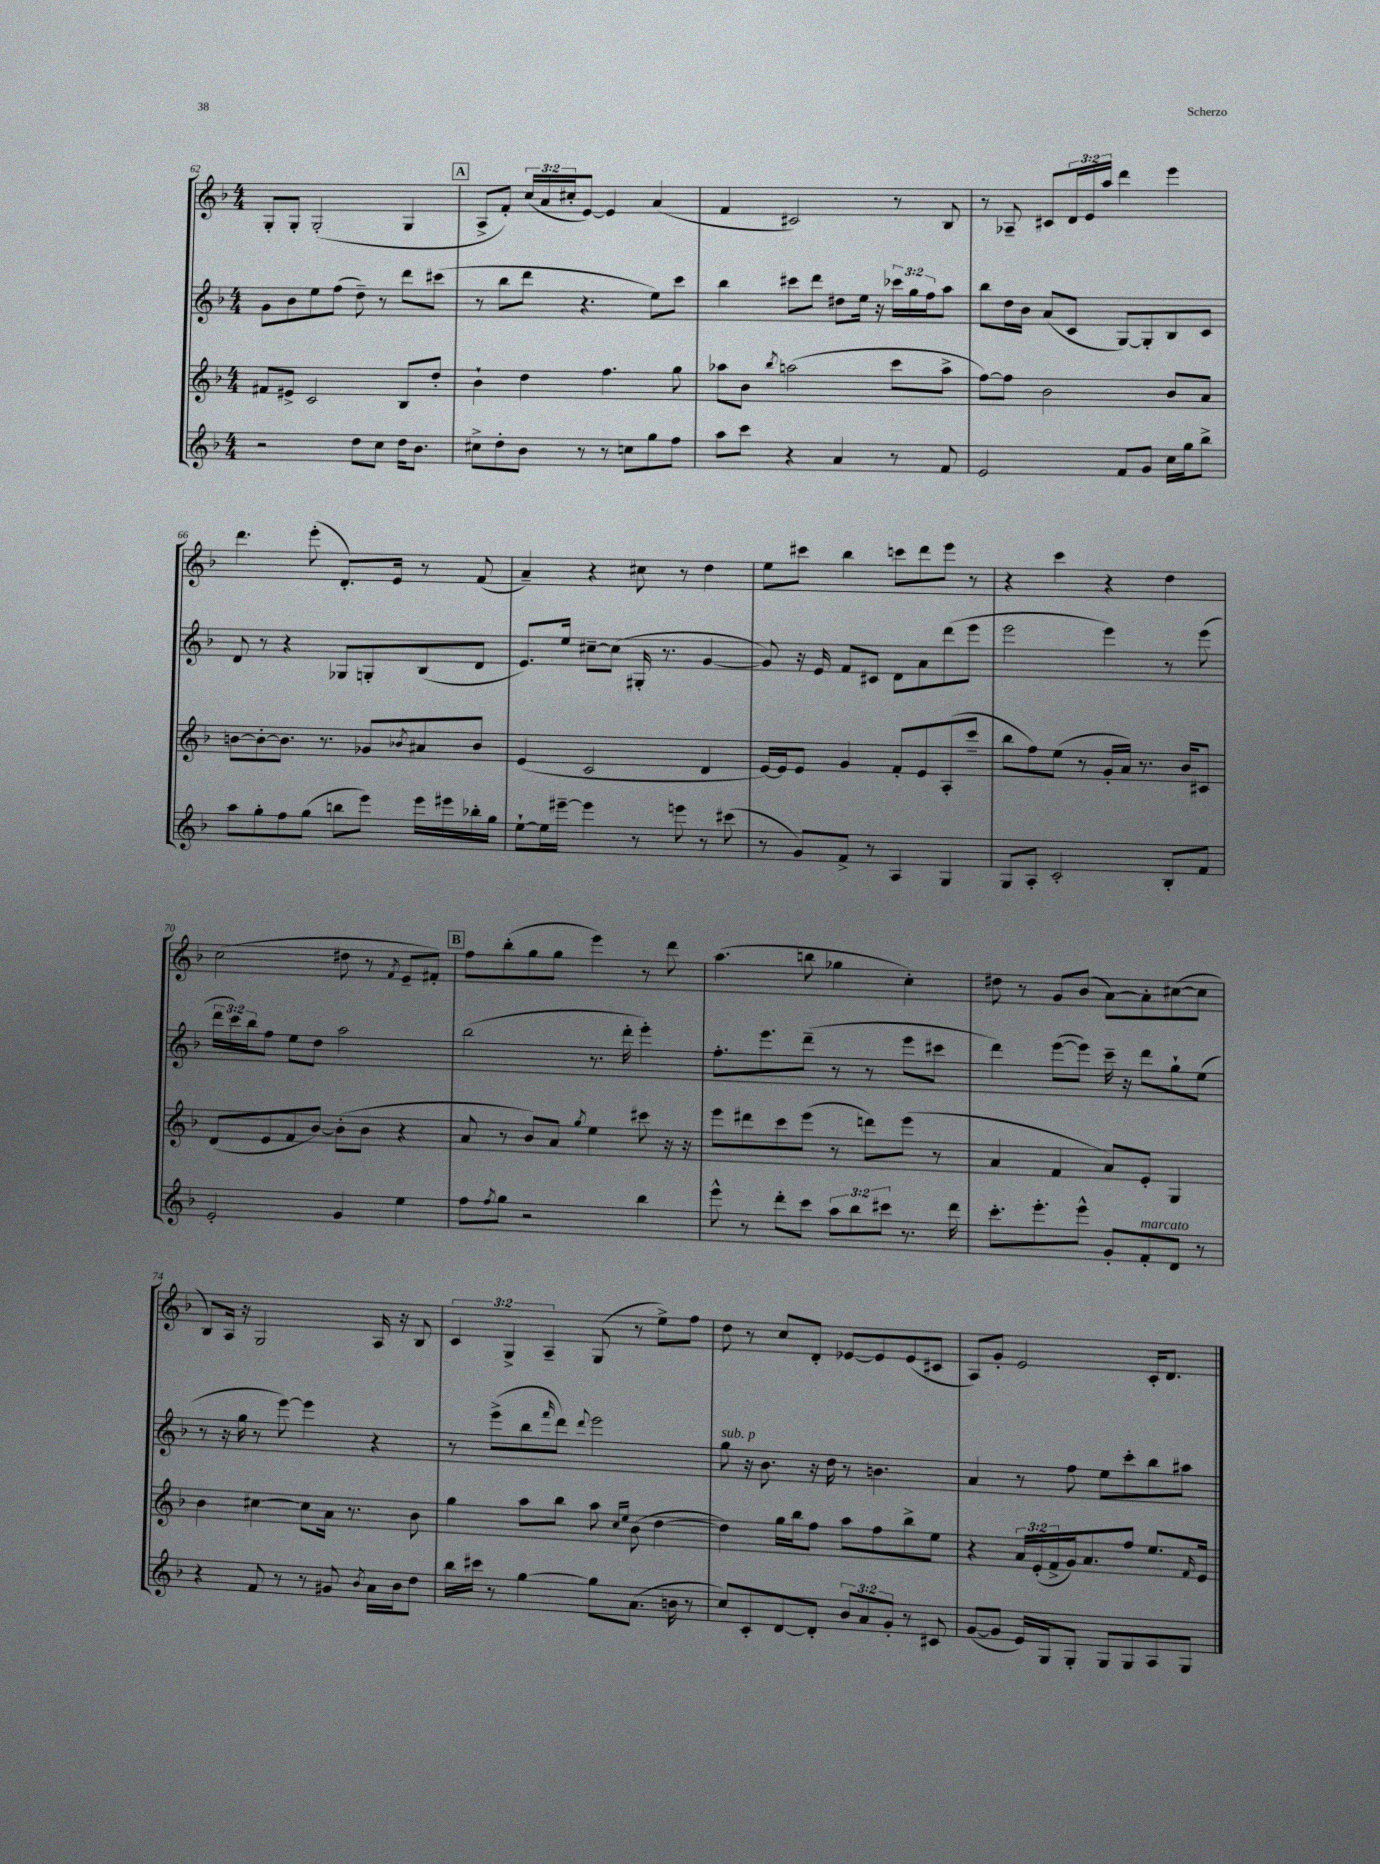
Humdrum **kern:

**kern	**kern	**kern	**kern
*part4	*part3	*part2	*part1
*staff4	*staff3	*staff2	*staff1
*clefG2	*clefG2	*clefG2	*clefG2
*k[b-]	*k[b-]	*k[b-]	*k[b-]
*M4/4	*M4/4	*M4/4	*M4/4
=62	=62	=62	=62
2r	8f#X/L	8g\L	8G'/L
.	8e#X^/J	8b-\	8G'/J
.	2c/	8ee\	(2G'/
.	.	(8ff\J	.
8dd\L	.	8dd~\)	.
8cc\J	.	8r	.
16dd\KL	8B-/L	8ddd\L	4G/
8.b-\J	.	.	.
.	8dd'/J	(8ccc#X\J	.
!!LO:REH:place=s1:t=A
=63	=63	=63	=63
8cc#X^\L	4b-`\	8r	8A^/L
8dd'\	.	8bb-\L	8f'/J)
8b-\J	4dd\	8ddd\J	(24cc/LL
.	.	.	24a/
.	.	.	24cc#X'/J
8r	.	4.r	[8e/J)
8r	4.ff\	.	4e/]
8ccn\L	.	.	.
8gg\	.	8ee\L)	(4a/
8ff\J	8gg\	8ccc\J	.
=64	=64	=64	=64
8aa\L	8aa-X\L	4bb-\	4f/
8ccc\J	8b-\J	.	.
.	8qbb-/	.	.
4r	(2aan\	8ccc#X\L	2c#X/)
.	.	8ddd\J	.
4a/	.	8dd#X\L	.
.	.	16ee\Jk	.
.	.	16r	.
8r	8ccc\L	24ccc-X\LL	8r
.	.	24gg\	.
.	.	24ff\J	.
8f/	8aa^\J	8aa\J	8B-/
=65	=65	=65	=65
2e/	[8ff\L)	8bb-\L	8r
.	8ff\J]	16dd\L	8A-X~/
.	.	16b-\JJ	.
.	2b-\	(8a/L	8c#X/L
.	.	8c/J	24d/L
.	.	.	24e/
.	.	.	24aa/JJ
8f/L	.	[8G/L)	4ddd\
8g/J	.	8G'/]	.
16cc\LL	8b-/L	8B-/	4eee\
16gg\J	.	.	.
8bb-^\J	8a/J	8c/J	.
!!LO:LB:g=z
=66	=66	=66	=66
8aa\L	[8bn\L	8d/	4.ddd\
8gg'\	8b'\_	8r	.
8ff\	8.b\J]	4r	.
(8gg\J	.	.	(8eee'\
.	8.r	.	.
8bbn\L	.	8G-X/L	8.d'/L)
8eee\J)	8g-X/L	8Gn'/	.
.	.	.	16e/Jk
.	8qb-X/	.	.
16eee\LL	8a#X/	(8B-/	8r
16eee#X\	.	.	.
16bb-X'\	8b-/J	8d/J	(8f/
16gg\JJ	.	.	.
=67	=67	=67	=67
[8ee`\L	(4e/	8.e/L)	4a~/)
16ee\L]	.	.	.
[16eee#X~\JJ	.	16ee/Jk	.
4eee#\]	2c/	[8cc#X~\L	4r
.	.	(8cc#\J]	.
8r	.	16G#X'/	8cc#X\
.	.	8.r	.
8eeen\	.	.	8r
8r	4d/	[4g/	4dd\
(8ccc#X\	.	.	.
=68	=68	=68	=68
8r	[16e/LL)	8g/])	8ee\L
.	16e/J]	.	.
8g/L)	8e/J	16r	8ccc#X\J
.	.	16e/	.
8f^/J	4g/	8f/L	4bb-\
8r	.	8c#X/J	.
4A/	8f'/L	8d\L	8cccn\L
.	8e/	8a\	8ddd\
4G/	(8A'/	(8ddd\	8eee\J
.	8ccc~/J	8eee\J	8r
=69	=69	=69	=69
8G/L	8bb-\L	2eee\	4r
8A'/J	8ff\)	.	.
2c'/	(8ee\J	.	4ccc\
.	8r	.	.
.	16g'/LL	4eee\)	4r
.	16a/JJ)	.	.
.	8.r	.	.
8B-'/L	.	8r	4dd\
.	16b-/KL	.	.
8f/J	8c#X/J	(8eee\	.
!!LO:LB:g=z
=70	=70	=70	=70
2e'/	(8d/L	24ddd\LL	(2cc\
.	.	24ccc\)	.
.	.	24bb-\J	.
.	8e/	8ff\J	.
.	8f/	8ee\L	.
.	[8b-/J)	8dd\J	.
4g/	(8b-'\L]	2aa\	8dd#X\
.	8b-\J	.	8r
.	.	.	8qf/
4ee\	4r	.	8e~/L
.	.	.	8f#X'/J)
!!LO:REH:place=s1:t=B
=71	=71	=71	=71
8ff\L	8a/	(2bb-\	8ff\L
8qff/	.	.	.
8gg\J	8r	.	(8bb-'\
2r	8b-/L)	.	8gg\
.	8a/J	.	8gg\J
.	8qgg/	.	.
.	4ee\	8.r	4eee\)
.	.	16ddd'\	.
4bb-\	8ccc#X\	4eee'\)	8r
.	16r	.	8ddd\
.	16r	.	.
=72	=72	=72	=72
8eee^^\	8eee\L	8.ff'\L	(4.aa\
8r	8ddd#X\	.	.
.	.	8.eee\	.
8ddd'\L	8ccc\	.	.
8ccc\J	(8eee\J	(8ddd~\J	8bbn\
12aa\L	8r	8r	4gg-X\
12bb-\	.	.	.
.	8dddn\L)	8r	.
12ccc#X\J	.	.	.
8.r	(8eee\J	8eee\L	4cc'\)
.	8r	8ccc#X\J	.
16ddd\	.	.	.
=73	=73	=73	=73
8.ccc'\L	4a/	4ddd\)	8dd#X\
.	.	.	8r
8.eee'\	.	.	.
.	4f/	([8eee\L	8g/L
8eee^^\J	.	8eee\J])	(8b-/J
8g'/L	8a/L)	16ccc~\	[8a\L)
.	.	16r	.
!LO:TX:a:i:t=marcato	!	!	!
8f'/	8e'/J	8ddd\L	8a'\]
8d/J	4G/	8gg`\	([8cc#X\
8r	.	(8ee\J	8cc#\J]
!!LO:LB:g=z
=74	=74	=74	=74
4r	4b-\	8r	8B-/L)
.	.	16r	16A/Jk
.	.	16gg\	16r
8f/	[4cc#X\	8r	2G/
8r	.	[8eee\)	.
8r	8cc#\L]	4eee\]	.
8g#X/	16a\Jk	.	.
.	8.r	.	.
8qb-/	.	.	.
16a\LL	.	4r	16A/
16b-\J	.	.	16r
8dd\J	8b-\	.	8B-/
=75	=75	=75	=75
16bb-\LL	4gg\	8r	6c/
16ccc#X\JJ	.	.	.
8r	.	(8eee^\L	.
.	.	.	6G^/
[4gg\	8aa\L	8bb-\	.
.	.	.	6A~/
.	.	16qqfff/	.
.	8bb-\J	8ddd\J)	.
.	.	8qqddd/	.
8gg\L]	8aa\	2eee\	(8G/
.	16qqcc/LL	.	.
.	16qqee/JJ	.	.
(8.a\J	(8b-\	.	8r
.	[4dd\	.	8ee^\L)
16bn\	.	.	.
8r	.	.	8ff\J
=76	=76	=76	=76
!	!	!LO:TX:a:i:t=sub. p	!
8cc/L)	4dd\])	8gg\	8dd\
8c'/	.	16r	8r
.	.	8.b-\	.
[8d/	16gg\LL	.	8cc/L
.	16bb-\J	.	.
8d'/J]	8ff\J	16r	8d'/J
.	.	16dd\	.
12b-/L	8aa\L	8r	[8e-X/L
12a/	.	.	.
.	8ff\	4.bn\	8e-/]
12g'/J	.	.	.
8r	8bb-^\	.	(8e-/
8c#X/	8ee\J	.	8c#X/J
=77	=77	=77	=77
([8g/L	4r	4a/	8A/L)
8g/J]	.	.	8g'/J
16e/LL)	24a/LL	8r	2e/
.	(24e'/	.	.
16G/J	.	.	.
.	24f^/	.	.
8G'/J	16g/J)	8ff\	.
.	8.a/	.	.
8G/L	.	8ee\L	.
8G/	8ff/J	8ccc'\	.
8A/	8.ee/L	8bb-\	16c'/KL
.	.	.	8.d/J
8G/J	.	8aa#X\J	.
.	16qqf/	.	.
.	16e/Jk	.	.
==	==	==	==
*-	*-	*-	*-
